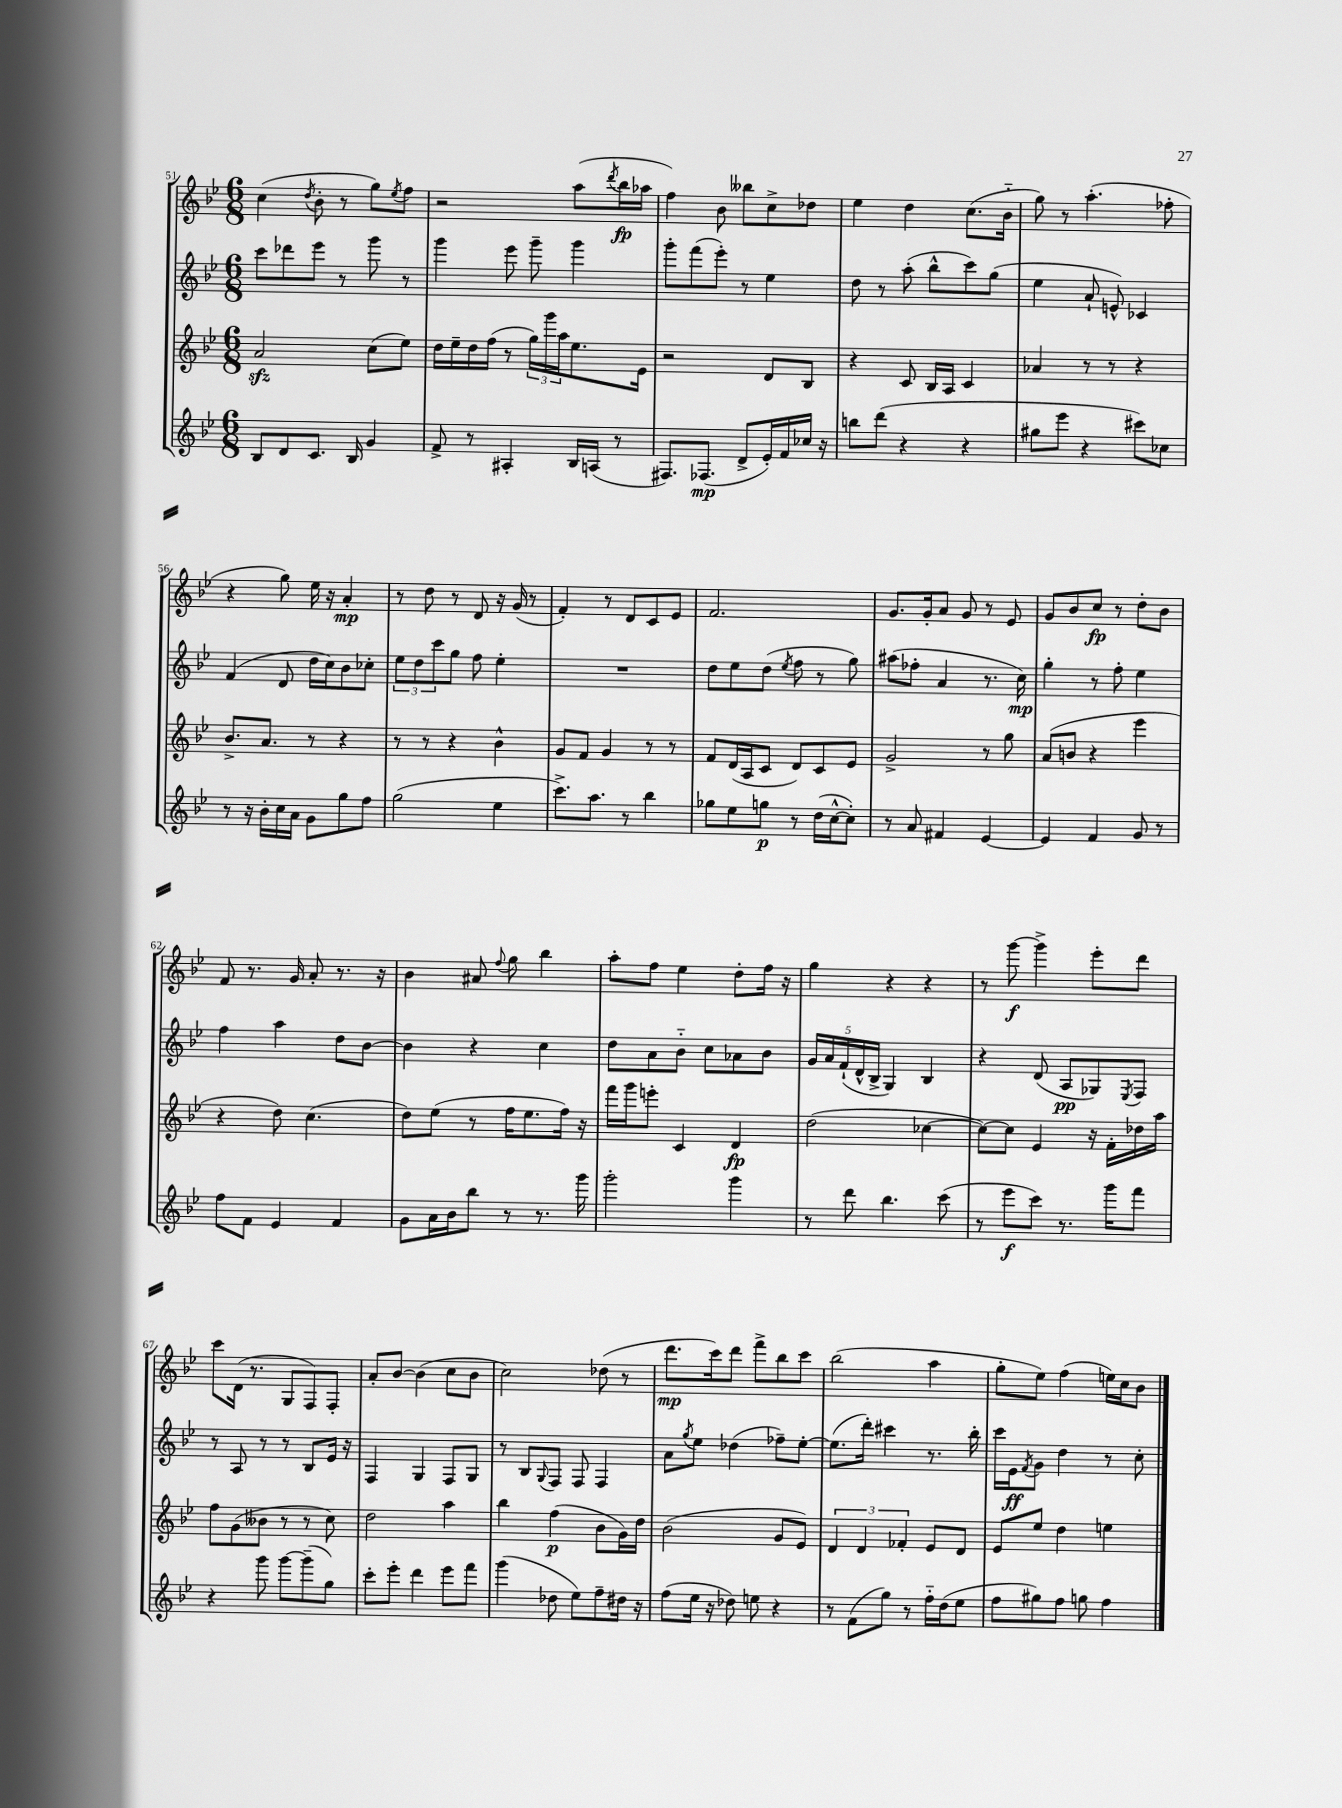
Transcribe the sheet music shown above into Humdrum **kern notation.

**kern	**kern	**kern	**kern
*staff4	*staff3	*staff2	*staff1
*clefG2	*clefG2	*clefG2	*clefG2
*k[b-e-]	*k[b-e-]	*k[b-e-]	*k[b-e-]
*M6/8	*M6/8	*M6/8	*M6/8
8B-	2a	8ccc	(4cc
8d	.	8ddd-	.
.	.	.	8qdd
8.c	.	8eee-	8b-'
.	.	8r	8r
16B-	.	.	.
4g	(8cc	8ggg	8gg)
.	.	.	8qee-
.	8ee-)	8r	8ff
=	=	=	=
8f^	16dd	4ggg	2r
.	16ee-~	.	.
8r	16dd	.	.
.	(16ff	.	.
4A#'	8r	8eee-	.
.	24gg)	8ggg~	.
.	24ggg	.	.
.	24aa	.	.
16B-	8.ee-	4ggg	(8aa
(16A	.	.	.
.	.	.	8qddd
8r	.	.	16bb-
.	16e-	.	16aa-
=	=	=	=
8.F#)	2r	8ggg'	4ff)
.	.	(8fff	.
(8.F-	.	.	.
.	.	8eee-')	8b-
8d^	.	8r	8bb--
16e-')	8d	4ee-	8cc^
16f	.	.	.
16cc-	8B-	.	8dd-
16r	.	.	.
=	=	=	=
8bb	4r	8dd	4ee-
(8ddd	.	8r	.
4r	8c	(8aa'	4dd
.	16B-	8bb-^^	.
.	16A	.	.
4r	4c	8ccc)	(8.cc
.	.	(8gg	.
.	.	.	16b-'~
=	=	=	=
8gg#	4a-	4ee-	8gg)
8eee-	.	.	8r
4r	8r	8a`	(4.aa'
.	8r	8e^^)	.
8ccc#)	4r	4c-	.
8cc-	.	.	8ff-'
=	=	=	=
8r	8.b-^	(4f	4r
16r	.	.	.
16b-'	8.a	.	.
16cc	.	8d	8gg)
16a	.	.	.
8g	8r	16dd	16ee-
.	.	16cc)	16r
8gg	4r	8b-	4a'
8ff	.	8cc-'	.
=	=	=	=
(2gg	8r	12ee-	8r
.	.	12dd	.
.	8r	.	8dd
.	.	12ccc	.
.	4r	8gg	8r
.	.	8ff	8d
4ee-	4b-^^	4ee-'	16r
.	.	.	(16g
.	.	.	8r
=	=	=	=
8.ccc^)	8g	2.r	4f')
.	8f	.	.
8.aa	.	.	.
.	4g	.	8r
8r	.	.	8d
4bb-	8r	.	8c
.	8r	.	8e-
=	=	=	=
8gg-	8f	8dd	2.f
8ee-	(16d	8ee-	.
.	16A	.	.
8gg	8c	(8dd	.
.	.	8qee-	.
8r	8d)	8ff	.
(16dd	8c	8r	.
[16cc^^	.	.	.
8cc'])	8e-	8gg)	.
=	=	=	=
8r	2g^	(8aa#	8.g
8a	.	8ff-'	.
.	.	.	16g'
4f#	.	4a	8a
.	.	.	8g
[4e-	8r	8.r	8r
.	8gg	.	8e-
.	.	16cc)	.
=	=	=	=
4e-]	(8a	4gg'	8g
.	8b	.	8b-
4f	4r	8r	8cc
.	.	8ff'	8r
8g	4eee-	4ee-	8dd'
8r	.	.	8b-
=	=	=	=
8ff	4r	4ff	8f
8f	.	.	8.r
4e-	8dd)	4aa	.
.	.	.	16g
.	(4.cc	.	8a'
4f	.	8dd	8.r
.	.	[8b-	.
.	.	.	16r
=	=	=	=
8g	8dd)	4b-]	4b-
16a	(8ee-	.	.
16b-	.	.	.
8bb-	8r	4r	8a#
.	.	.	8qqff
8r	16ff	.	8gg
.	8.ee-	.	.
8.r	.	4cc	4bb-
.	16ff)	.	.
16ggg	16r	.	.
=	=	=	=
2ggg'	16fff	8dd	8aa'
.	16ggg	.	.
.	8eee'	8a	8ff
.	4c	8b-'~	4ee-
.	.	8cc	.
4ggg	4d	8a-	8dd'
.	.	8b-	16ff
.	.	.	16r
=	=	=	=
8r	(2dd	20g	4gg
.	.	20a	.
.	.	(20f`	.
8ddd	.	.	.
.	.	20d^^	.
.	.	20B-^	.
4.bb-	.	4G)	4r
.	[4cc-	4B-	4r
(8ccc	.	.	.
=	=	=	=
8r	8cc-_)	4r	8r
8eee-	8cc-]	.	[8ggg
8ccc)	4e-	(8d	4ggg^]
8.r	.	8A	.
.	16r	8G-)	8eee-'
16ggg	16f'	.	.
.	.	8qE-	.
8fff	16dd-	8F	8ddd
.	16aa	.	.
=	=	=	=
4r	8ff	8r	8ccc
.	(8g	8A	(16d
.	.	.	8.r
8ggg	8b--	8r	.
[8ggg	8r	8r	8G
(8ggg~]	8r	8B-	8F)
8gg)	8cc)	16e-	8F'
.	.	16r	.
=	=	=	=
8ccc'	2dd	4F	8a'
8eee-'	.	.	[8b-
4ddd	.	4G	(4b-]
8eee-	4aa	8F	8cc
8fff	.	8G	8b-
=	=	=	=
(4ggg	4bb-	8r	2cc)
.	.	8B-	.
.	.	8qqG	.
8dd-	(4ff	8F	.
8ee-)	.	8F	.
8ff~	8b-	4F	(8dd-
16dd#	16g)	.	8r
16r	16dd	.	.
=	=	=	=
(8ff	(2b-	8a	8.ddd
.	.	8qgg	.
16ee-	.	8ee-	.
16r	.	.	16ccc)
8dd-)	.	(4dd-	8ddd
8ee	.	.	8fff^
4r	8g	8ff-~)	8bb-
.	8e-)	[8ee-'	8ccc
=	=	=	=
8r	6d	(8.ee-]	(2bb-
(8f	.	.	.
.	6d	.	.
.	.	16ddd')	.
8gg)	.	4ccc#	.
.	6f-'	.	.
8r	.	.	.
16ff'~	8e-	8.r	4aa
(16dd	.	.	.
8ee-	8d	.	.
.	.	16bb-'	.
=	=	=	=
8ff	8e-	16ccc	8gg'
.	.	16e-	.
.	.	8qf	.
8gg#)	8ee-	8g	8ee-)
8ff	4dd	4dd	(4ff
8gg	.	.	.
4ff	4ee	8r	16ee)
.	.	.	16cc
.	.	8cc'	8b-
==	==	==	==
*-	*-	*-	*-
